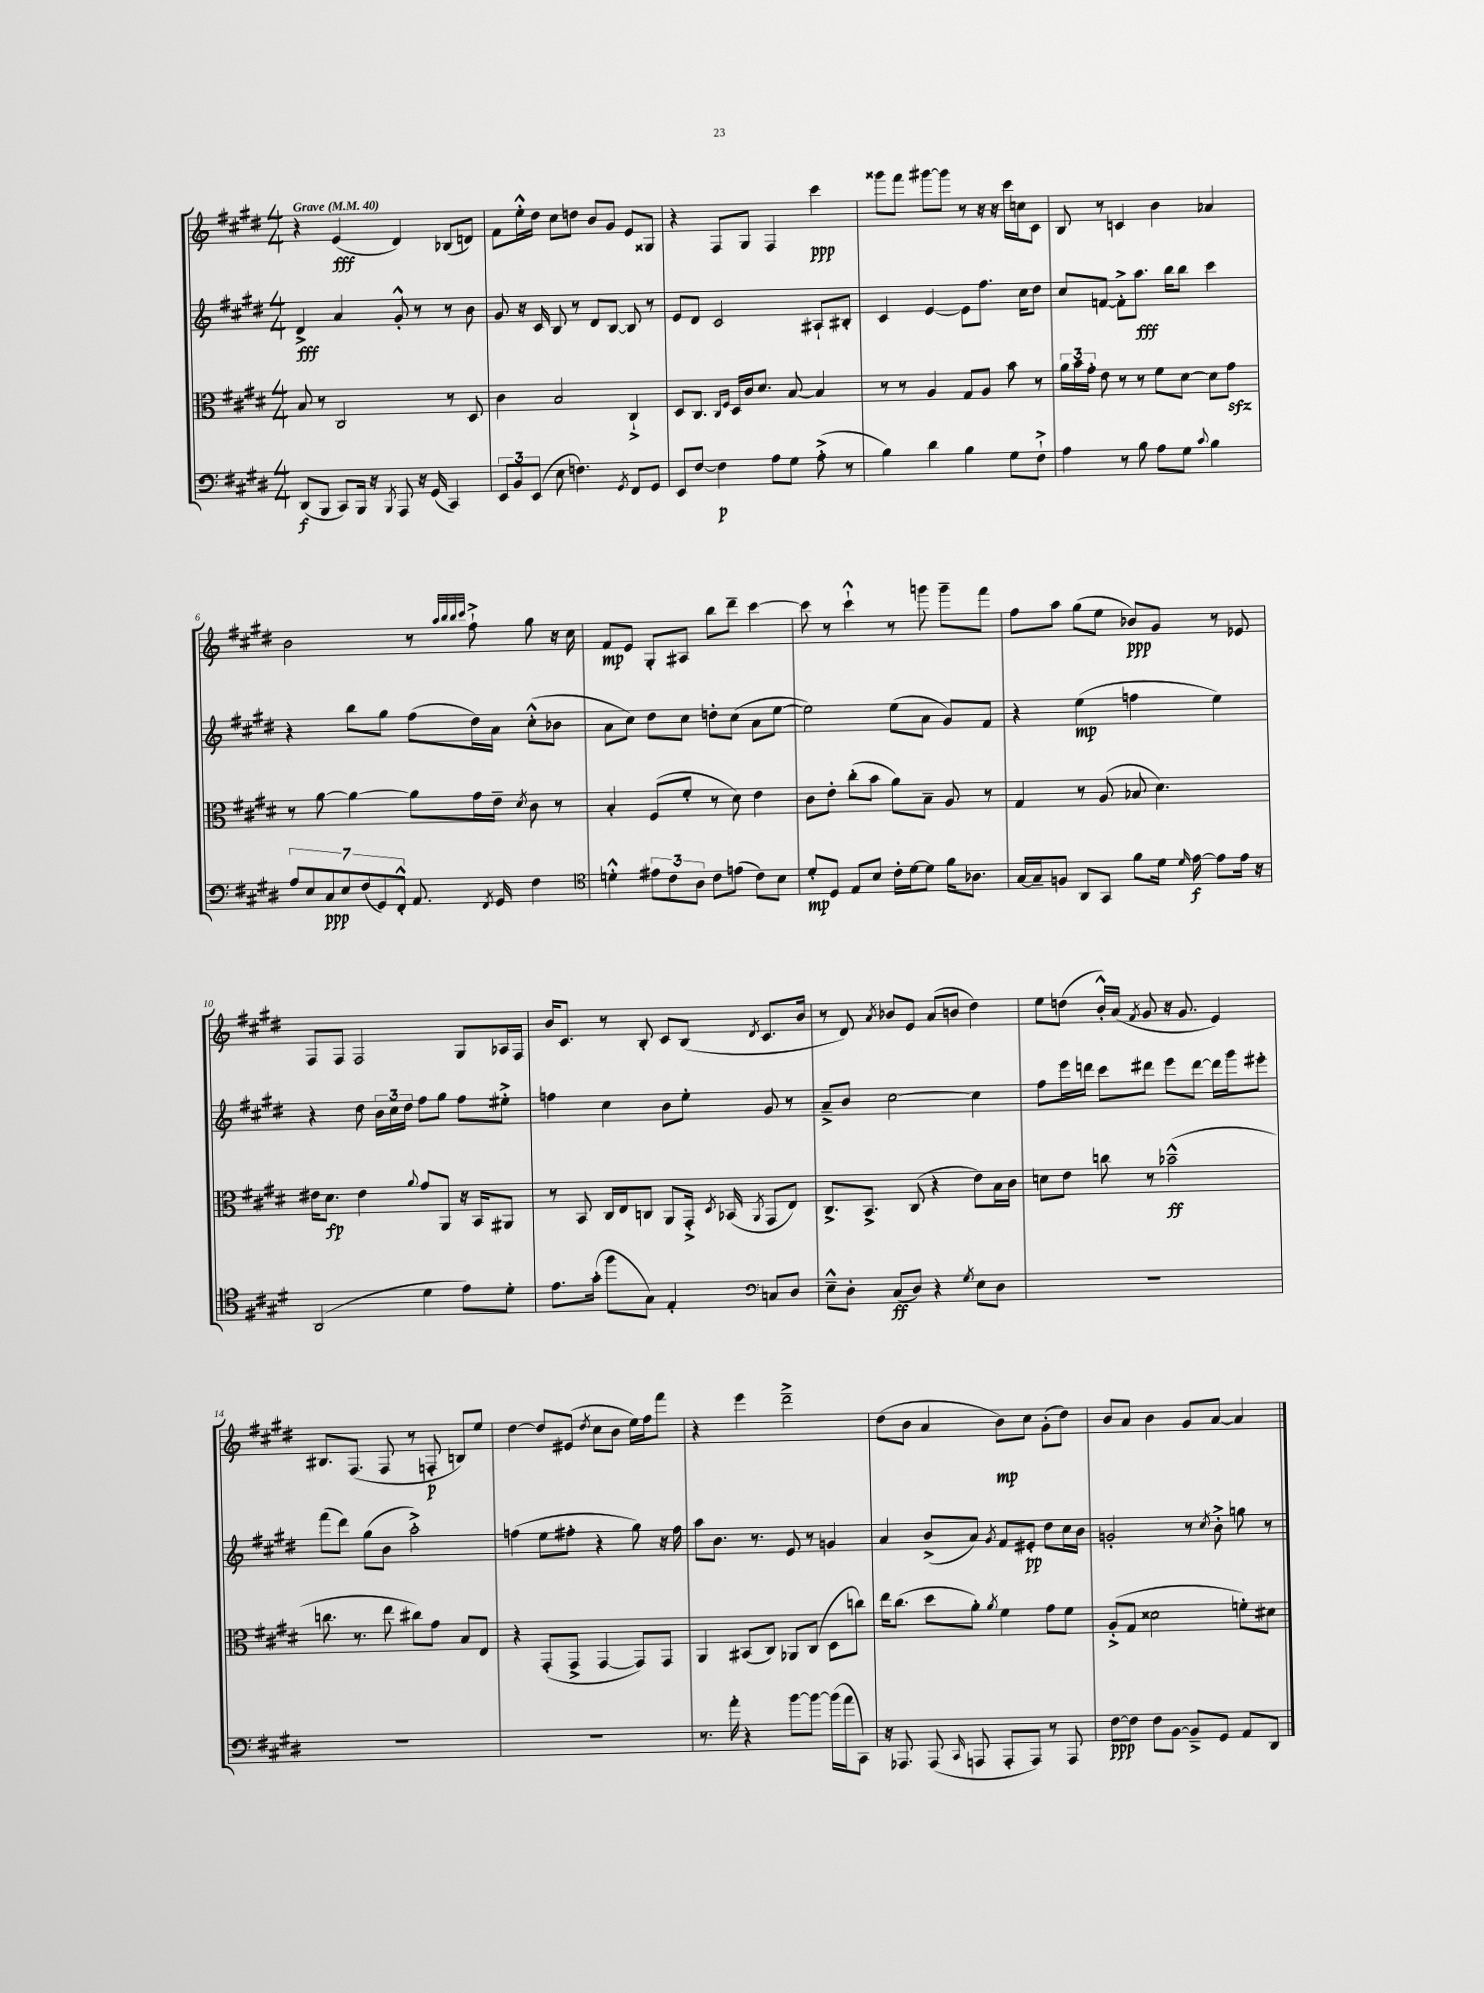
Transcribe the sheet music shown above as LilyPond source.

<<
\new StaffGroup <<
\new Staff = "s0" {
    \clef treble \key e \major \numericTimeSignature \time 4/4 \tempo "Grave" 4 = 40
    \autoBeamOff r4 e'4\fff( dis'4) bes8[( d'8]) |
    fis'8[ e''16-.-^ dis''16] cis''8[ d''8] b'8[ gis'8] e'8[ gisis8] |
    r4 fis8[ gis8] fis4 cis'''4\ppp |
    gisis'''8[ fis'''8] gis'''8[~ gis'''8] r8 r16 r16 cis'''16[ c''16 cis'8] |
    b8 r8 c'4 b'4 aes'4 |
    b'2 r8 \grace { a''32[ b''32 b''32 cis'''32] } fis''8-!-> gis''8 r16 cis''16 |
    fis'8[\mp e'8] gis8[-. ais8] b''8[ dis'''8]-- cis'''4~ |
    cis'''8 r8 cis'''4-!-^ r8 g'''8 g'''8[-- fis'''8] |
    fis''8[ a''8] gis''8[( e''8] bes'8[\ppp) gis'8] r8 ees'8 |
    fis8[ fis8] fis2 gis8[ aes16 fis16] |
    b'16[ cis'8.] r8 b8-. cis'8[ b8]( \acciaccatura { dis'8 } cis'8.[ b'16] |
    r8 dis'8) \acciaccatura { a'8 } bes'8[ e'8] a'8[( b'8] dis''4) |
    e''8[ d''8]( b'16[-.-^) a'16]( \acciaccatura { fis'8 } gis'8 r16 gis'8. e'4) |
    bis8.[ fis8.]( fis8 r8 f8-.\p b8[) e''8] |
    dis''4~ dis''8[ eis'8]( \acciaccatura { dis''8 } cis''8[ b'8] e''16[) fis''16 fis'''8] |
    r4 e'''4 dis'''2---> |
    dis''8[( b'8] a'4 b'8[\mp) cis''8] gis'8[-.( dis''8]) |
    b'8[ a'8] b'4 gis'8[ a'8]~ a'4 \bar "|." |
}
\new Staff = "s1" {
    \clef treble \key e \major \numericTimeSignature \time 4/4
    \autoBeamOff dis'4->\fff a'4 gis'8-.-^ r8 r8 b'8 |
    gis'8 r16 cis'16 b8 r8 dis'8[ b8]~ b8 r8 |
    e'8[ dis'8] cis'2 ais8[-! bis8]-. |
    cis'4 e'4~ e'8[ fis''8.] cis''16[ dis''8] |
    cis''8[ f'8]~ f'8[-.-> a''8.]\fff b''16[ b''8] cis'''4 |
    r4 b''8[ gis''8] fis''8[( dis''16) a'16] cis''8[-.-^( bes'8] |
    a'8[ cis''8]) dis''8[ cis''8] d''8[-. cis''8]( a'8[ e''8]~ |
    e''2) e''8[( a'8] gis'8[) fis'8] |
    r4 e''4\mp( f''4 e''4) |
    r4 dis''8 \tuplet 3/2 { b'16[ cis''16 dis''16] } fis''8[ gis''8] fis''8[ eis''8]-.-> |
    f''4 cis''4 b'8[ e''8]-. gis'8 r8 |
    a'8[---> b'8] cis''2~ cis''4 |
    fis''8[ e'''16 d'''16] cis'''8[ dis'''8] e'''8[ dis'''8]~ dis'''16[ gis'''16 eis'''8]-. |
    fis'''8[( dis'''8]) gis''8[( b'8] a''2-.->) |
    f''4( e''8[ fis''8]-. r4 gis''8) r16 fis''16 |
    a''8[ b'8.] r8. e'8 r8 g'4 |
    a'4 b'8[->( a'8]) \acciaccatura { gis'8 } fis'8[ eis'8]-.\pp dis''8[ cis''16 b'16] |
    g'2-. r8 \acciaccatura { cis''8 } b'8-.-> g''8 r8 \bar "|." |
}
\new Staff = "s2" {
    \clef alto \key e \major \numericTimeSignature \time 4/4
    \autoBeamOff b8 r8 cis2 r8 dis8 |
    cis'4 b2 cis4-!-> |
    dis8[ cis8.] \grace { cis16[ fis16] } dis16[ cis'16 dis'8.] b8~ b4 |
    r8 r8 a4 gis8[ a8] b'8 r8 |
    \tuplet 3/2 { a'16[ b'16 gis'16]-. } e'8 r8 r8 fis'8[ dis'8]~ dis'8[ gis'8]\sfz |
    r8 a'8~ a'4~ a'8[ gis'16 e'16]-- \acciaccatura { dis'8 } cis'8 r8 |
    b4-. fis8[( fis'8]-. r8 dis'8) e'4 |
    cis'8[ e'8]-. cis''8[-.( b'8] a'8[) b8]-- a8 r8 |
    gis4 r8 a8( bes8 dis'4.) |
    eis'16[ dis'8.]\fp eis'4 \appoggiatura { a'8 } gis'8[ a,8] r16 b,16[ ais,8] |
    r8 b,8 cis16[ e16 c8] a,8[ gis,16]-.-> \acciaccatura { dis8 } bes,16( \acciaccatura { a,8 } gis,8[ e8]) |
    cis8.[-> b,8.]-> cis8( r4 e'8[) b16 cis'16] |
    d'8[ e'8] c''8 r8 bes'2---^\ff( |
    c''8. r8. e''8 cis''8[) gis'8] b8[ e8] |
    r4 gis,8[-.( gis,8]-> gis,4~ gis,8[) gis,8] |
    a,4 bis,8[( cis8]) aes,8[ cis8]( dis8[ c''8]) |
    e''16[ cis''8.]( dis''8[ a'8]-.) \acciaccatura { a'8 } fis'4 gis'8[ fis'8] |
    a8[-.->( gis8] disis'2 f'8[-.) dis'8] \bar "|." |
}
\new Staff = "s3" {
    \clef bass \key e \major \numericTimeSignature \time 4/4
    \autoBeamOff dis,8[\f( b,,8] cis,8[) b,,16] r16 \acciaccatura { b,,8 } a,,8 r16 gis,16( cis,4) |
    \tuplet 3/2 { e,8[ b,8 e,8]( } e8 f4.) \acciaccatura { gis,8 } fis,8[ gis,8] |
    e,8[ fis8]~ fis4\p a8[ gis8] a8-.->( r8 |
    b4) dis'4 b4 gis8[ fis8]-!-> |
    a4 r8 b8 a8[ gis8] \appoggiatura { cis'8 } b4 |
    \tuplet 7/4 { a8[ e8 cis8\ppp e8 fis8( gis,8) fis,8]-.-^ } a,8. \acciaccatura { fis,8 } gis,16 fis4 |
    \clef tenor d'4-.-^ \tuplet 3/2 { eis'8[ cis'8 a8] } cis'8[ e'8]( cis'8[) b8] |
    dis'8[-.\mp dis8] e8[ b8] cis'16[-. dis'16~ dis'8] fis'16[ aes8.] |
    gis16[~ gis16-- f8] a,8[ gis,8] fis'8[ dis'16] \grace { dis'16 } e'16~\f e'8[ e'16] r16 |
    a,2( dis'4 e'8[) dis'8]-. |
    e'8.[ gis'16]-.( fis''8[ gis8]) e4-. \clef bass c8[ dis8] |
    e8[---^ dis8]-. cis8[\ff( dis8]) r4 \acciaccatura { gis8 } e8[ dis8] |
    R1 |
    R1 |
    R1 |
    r8. a'16-. r4 b'8[~ b'8]~ b'16[( a'16 cis,8]) |
    r16 aes,,8. aes,,8( \grace { cis,16 } a,,8 a,,8[-. a,,8]) r8 a,,8 |
    fis8[~\ppp fis8] fis8[ b,8]~ b,8[---> gis,8] a,8[ dis,8] \bar "|." |
}
>>
>>
